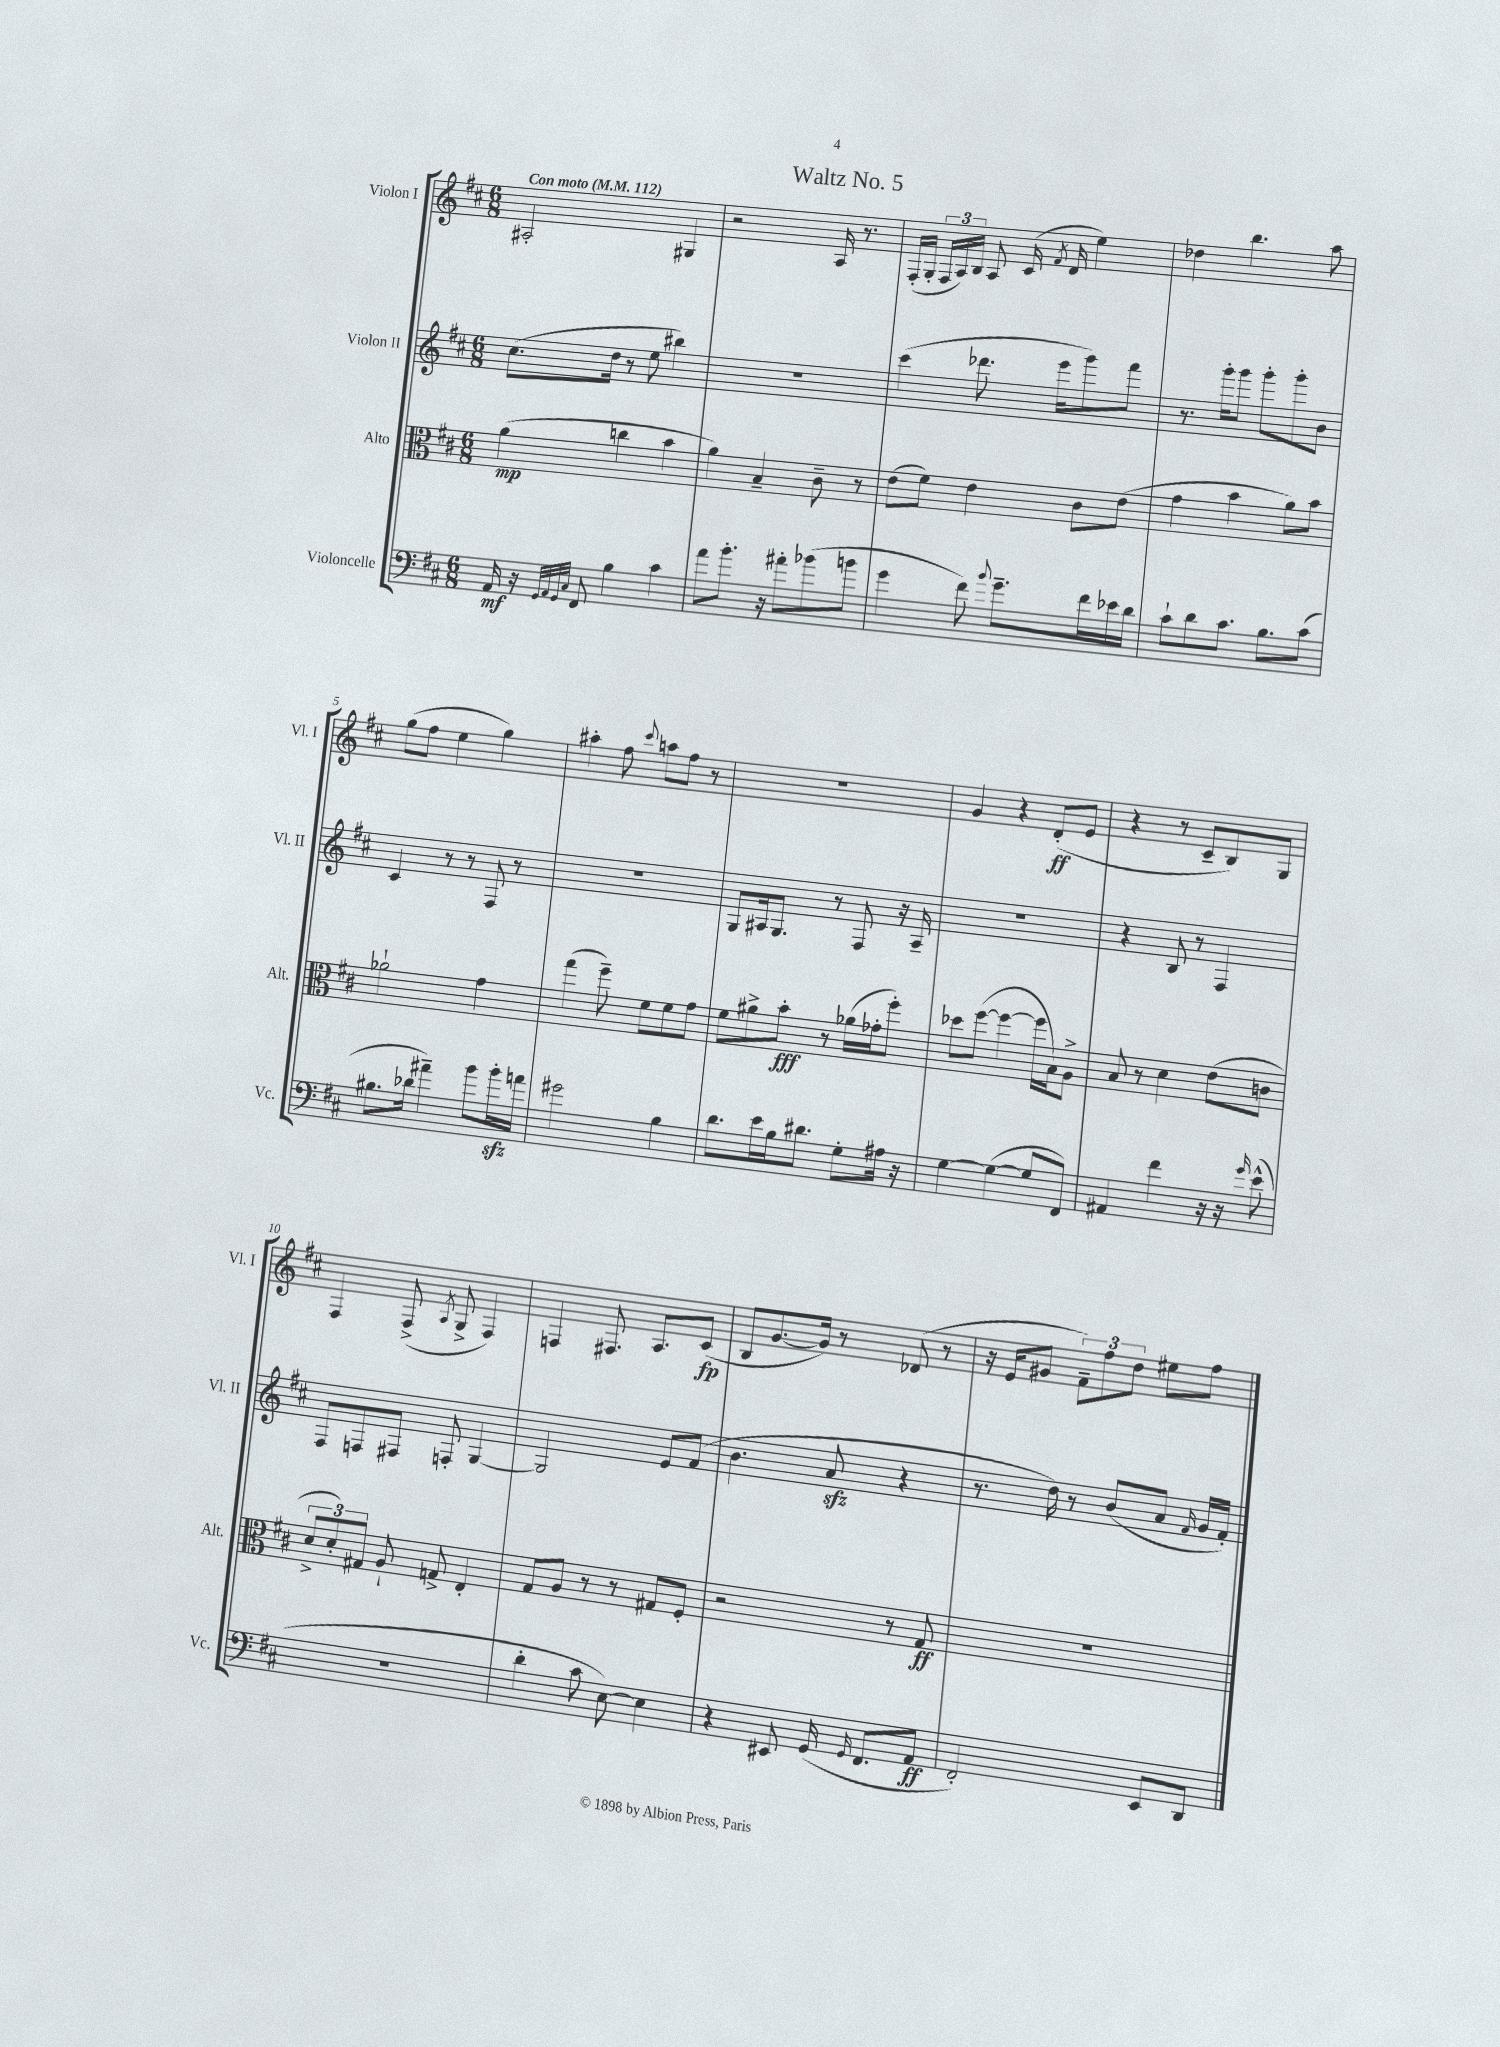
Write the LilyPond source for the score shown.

\header { title = "Waltz No. 5" }
<<
\new StaffGroup <<
\new Staff = "s0" \with { instrumentName = "Violon I" shortInstrumentName = "Vl. I" } {
    \clef treble \key d \major \numericTimeSignature \time 6/8 \tempo "Con moto" 4 = 112
    \autoBeamOff ais2-. gis4 |
    r2 a16 r8. |
    fis16[-.( g16]-. \tuplet 3/2 { fis16[ a16) b16] } a8 cis'16( \acciaccatura { fis'8 } d'16 e''4) |
    des''4 b''4. a''8 |
    g''8[( fis''8] e''4 g''4) |
    ais''4-. fis''8 \appoggiatura { cis'''8 } a''8[ fis''8] r8 |
    R2. |
    g'4 r4 d'8[-.\ff( e'8] |
    r4 r8 cis'8[-- b8) g8] |
    fis4 fis8->( \acciaccatura { a8 } g8-> fis4) |
    f4 fis8. a8.[ cis'8]\fp( |
    b8[ g'8.~ g'16]) r8 des'8( r8 |
    r16 e'16[ gis'8] \tuplet 3/2 { fis'8[--) fis''8 d''8] } eis''8[ fis''8] \bar "|." |
}
\new Staff = "s1" \with { instrumentName = "Violon II" shortInstrumentName = "Vl. II" } {
    \clef treble \key d \major \numericTimeSignature \time 6/8
    \autoBeamOff cis''8.[( d''16] r8 e''8 bis''4) |
    R2. |
    cis'''4( des'''8. e'''16[ g'''8) fis'''8] |
    r8. g'''16[-. g'''8] g'''8[-. g'''8-. b'8] |
    cis'4 r8 r8 fis8 r8 |
    R2. |
    g8[ ais16 g8.] r8 fis8 r16 ais16-- |
    R2. |
    r4 b8 r8 fis4 |
    fis8[ f8 fis8] f8-. g4~ |
    g2 e'8[ fis'8]( |
    b'4. a'8\sfz r4 |
    r8. d''16) r8 b'8[( a'8] \grace { fis'16 } g'16[ fis'16]-.) \bar "|." |
}
\new Staff = "s2" \with { instrumentName = "Alto" shortInstrumentName = "Alt." } {
    \clef alto \key d \major \numericTimeSignature \time 6/8
    \autoBeamOff a'4\mp( c''4 b'4 |
    a'4) b4-- cis'8-- r8 |
    e'8[( fis'8]) e'4 cis'8[ e'8]( |
    g'4 b'4 a'8[) b'8] |
    aes'2-! g'4 |
    g''4( fis''8--) fis'8[ fis'8 g'8] |
    fis'8[ ais'8-> b'8]-.\fff r8 aes'16[( ges'16-. fis''8]-.) |
    des''8[ fis''8]~( fis''4~ fis''16[ b16) a8]-> |
    b8 r8 d'4 e'8[( c'8] |
    \tuplet 3/2 { d'8[-> d'8-.) gis8] } a8-! g8-> e4-. |
    g8[ a8] r8 r8 gis8[ fis8]-. |
    r2 r8 g8\ff |
    R2. \bar "|." |
}
\new Staff = "s3" \with { instrumentName = "Violoncelle" shortInstrumentName = "Vc." } {
    \clef bass \key d \major \numericTimeSignature \time 6/8
    \autoBeamOff a,16\mf r16 \grace { g,32[ a,32 g,32 cis32] } fis,8 b4 cis'4 |
    a'8[ b'8.]-. r16 ais'8[-. bes'8( b'8] |
    g'4 fis'8) \appoggiatura { b'8 } g'8.[-- fis'16 ees'16 d'16] |
    cis'8[-! d'8 cis'8.] b8.[ cis'8]( |
    bis8.[ des'16] ais'4--) b'8[ b'16-.\sfz a'16] |
    gis'2 b4 |
    d'8.[ e'16 b16 dis'8.] g8[-. ais16] r16 |
    g4~ g4~( g8[ fis,8]) |
    ais,4 fis'4 r16 r16 \grace { g'16 } e'8-^( |
    R2. |
    d'4-. cis'8 e8~) e4 |
    r4 eis,8 g,16( \grace { g,16 } fis,8.[ a,8]\ff |
    fis,2-.) e,8[ d,8] \bar "|." |
}
>>
>>
